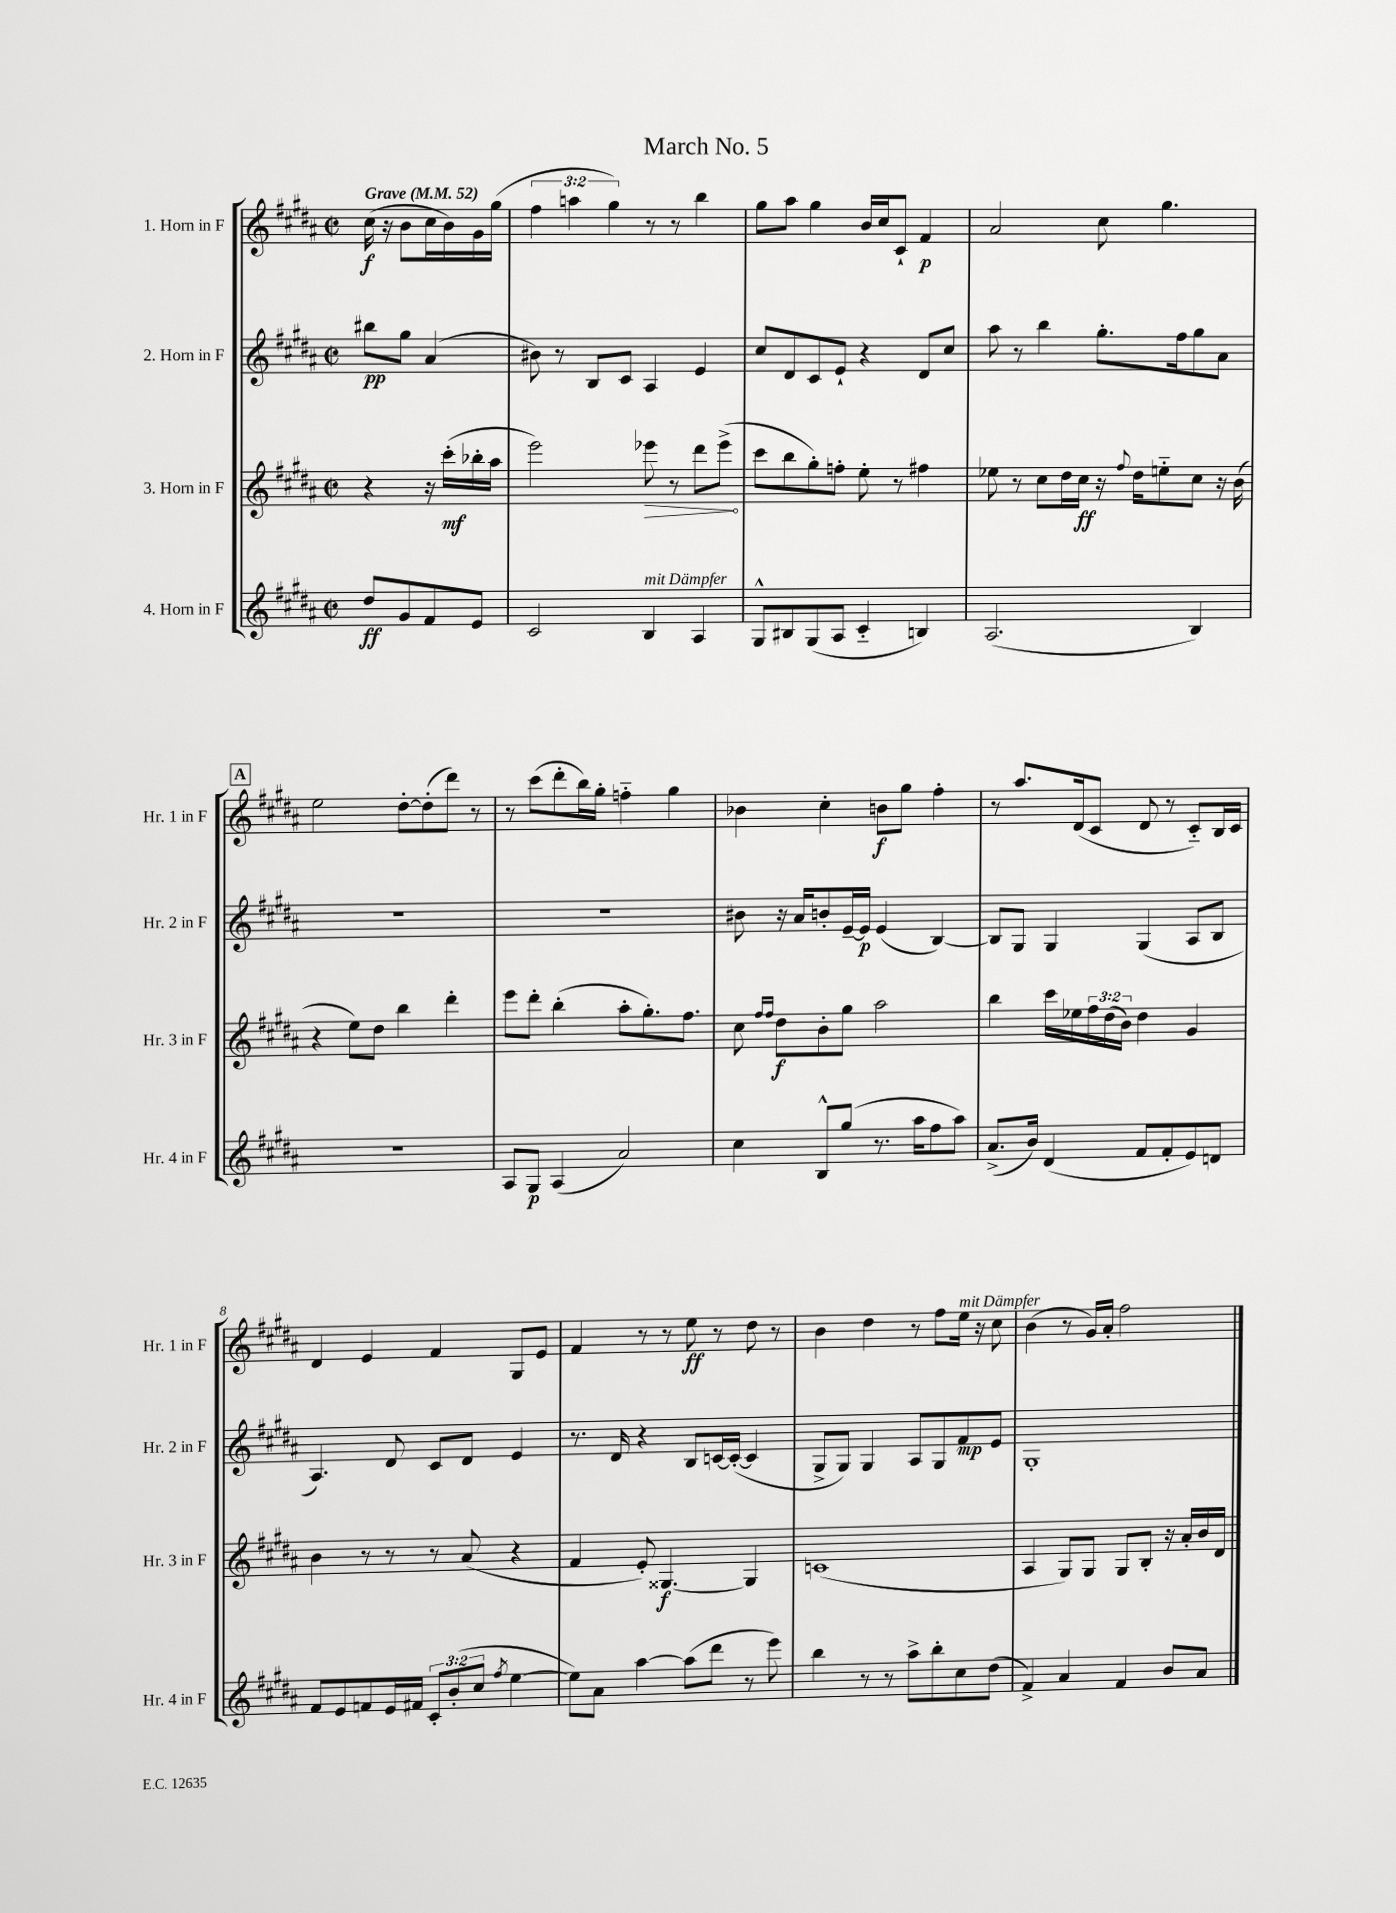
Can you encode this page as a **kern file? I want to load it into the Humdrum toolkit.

**kern	**kern	**kern	**kern
*staff4	*staff3	*staff2	*staff1
*clefG2	*clefG2	*clefG2	*clefG2
*k[f#c#g#d#a#]	*k[f#c#g#d#a#]	*k[f#c#g#d#a#]	*k[f#c#g#d#a#]
*M2/2	*M2/2	*M2/2	*M2/2
*met(c|)	*met(c|)	*met(c|)	*met(c|)
*MM52	*MM52	*MM52	*MM52
8dd#	4r	8bb#	(16cc#
.	.	.	16r
8g#	.	8gg#	8b
8f#	16r	(4a#	16cc#
.	(16ccc#'	.	16b)
8e	16bb-'	.	16g#
.	16aa#	.	(16gg#
=	=	=	=
2c#	2eee)	8b#)	6ff#
.	.	8r	.
.	.	.	6aa
.	.	8B	.
.	.	.	6gg#)
.	.	8c#	.
4B	8eee-	4A#	8r
.	8r	.	8r
4A#	8ddd#	4e	4bb
.	(8eee-^	.	.
=	=	=	=
8G#^^	8ccc#	8cc#	8gg#
8B#	8bb	8d#	8aa#
(8G#	8gg#')	8c#	4gg#
8A#	8ff'	8e`	.
4c#'~	8ee'	4r	16b
.	.	.	16cc#
.	8r	.	8c#`
4B)	4ff#	8d#	4f#
.	.	8cc#	.
=	=	=	=
(2.A#	8ee-	8aa#	2a#
.	8r	8r	.
.	8cc#	4bb	.
.	16dd#	.	.
.	16cc#	.	.
.	16r	8.gg#'	8cc#
.	8qqff#	.	.
.	16dd#	.	.
.	8ee'~	.	4.gg#
.	.	16ff#	.
4B)	8cc#	8gg#	.
.	16r	8a#	.
.	(16b	.	.
=	=	=	=
1r	4r	1r	2ee
.	8ee)	.	.
.	8dd#	.	.
.	4bb	.	[8dd#'
.	.	.	(8dd#']
.	4ddd#'	.	8ddd#)
.	.	.	8r
=	=	=	=
8A#	8eee	1r	8r
8G#	8ddd#'	.	(8ccc#
(4A#	(4bb'	.	8ddd#'
.	.	.	16bb)
.	.	.	16gg#'
2a#)	8aa#'	.	4ff'~
.	8.gg#')	.	.
.	.	.	4gg#
.	8.ff#	.	.
=	=	=	=
4cc#	8cc#	8b#	4b-
.	16qqff#	.	.
.	16qqff#	.	.
.	8dd#	16r	.
.	.	16a#	.
8B^^	8b'	8b'	4cc#'
(8gg#	8gg#	[16e~	.
.	.	16e]	.
8.r	2aa#	(4e	8b
.	.	.	8gg#
16aa#	.	.	.
8ff#	.	[4B)	4ff#'
8aa#)	.	.	.
=	=	=	=
(8.a#^	4bb	8B]	8r
.	.	8G#	8.aa#
16b)	.	.	.
(4d#	16ccc#	4G#	.
.	16ee-	.	(16d#
.	24ff#	.	8c#
.	(24dd#	.	.
.	24b)	.	.
8f#	4dd#	(4G#	8d#
8f#'	.	.	8r
8e)	4g#	8A#	8c#'~)
8d	.	8B	16B
.	.	.	16c#
=	=	=	=
8f#	4b	4.A#)	4d#
8e	.	.	.
8f	8r	.	4e
16e	8r	8d#	.
16f#	.	.	.
12c#'	8r	8c#	4f#
(12b'	.	.	.
.	(8a#	8d#	.
12cc#	.	.	.
8qff#	.	.	.
[4ee	4r	4e	8G#
.	.	.	8e
=	=	=	=
8ee])	4f#	8.r	4f#
8a#	.	.	.
.	.	16d#	.
[4aa#	8e')	4r	8r
.	[4.G##	.	8r
(8aa#]	.	8B	8ee
8ddd#	.	[16c	8r
.	.	(16c'_	.
8r	4G##]	4c]	8dd#
8eee)	.	.	8r
=	=	=	=
4bb	(1c	8G#^	4b
.	.	8G#)	.
8r	.	4G#	4dd#
8r	.	.	.
8aa#^	.	8A#	8r
8bb'	.	8G#	8ff#
8cc#	.	8f#	16ee
.	.	.	16r
(8dd#	.	8e	8cc#
=	=	=	=
4f#^)	4A#	1G#'	(4b
4a#	8G#)	.	8r
.	8G#	.	16g#)
.	.	.	16a#'
4f#	8G#	.	2ff#
.	8B'	.	.
8b	16r	.	.
.	16a#'	.	.
8a#	16b	.	.
.	16d#	.	.
==	==	==	==
*-	*-	*-	*-
